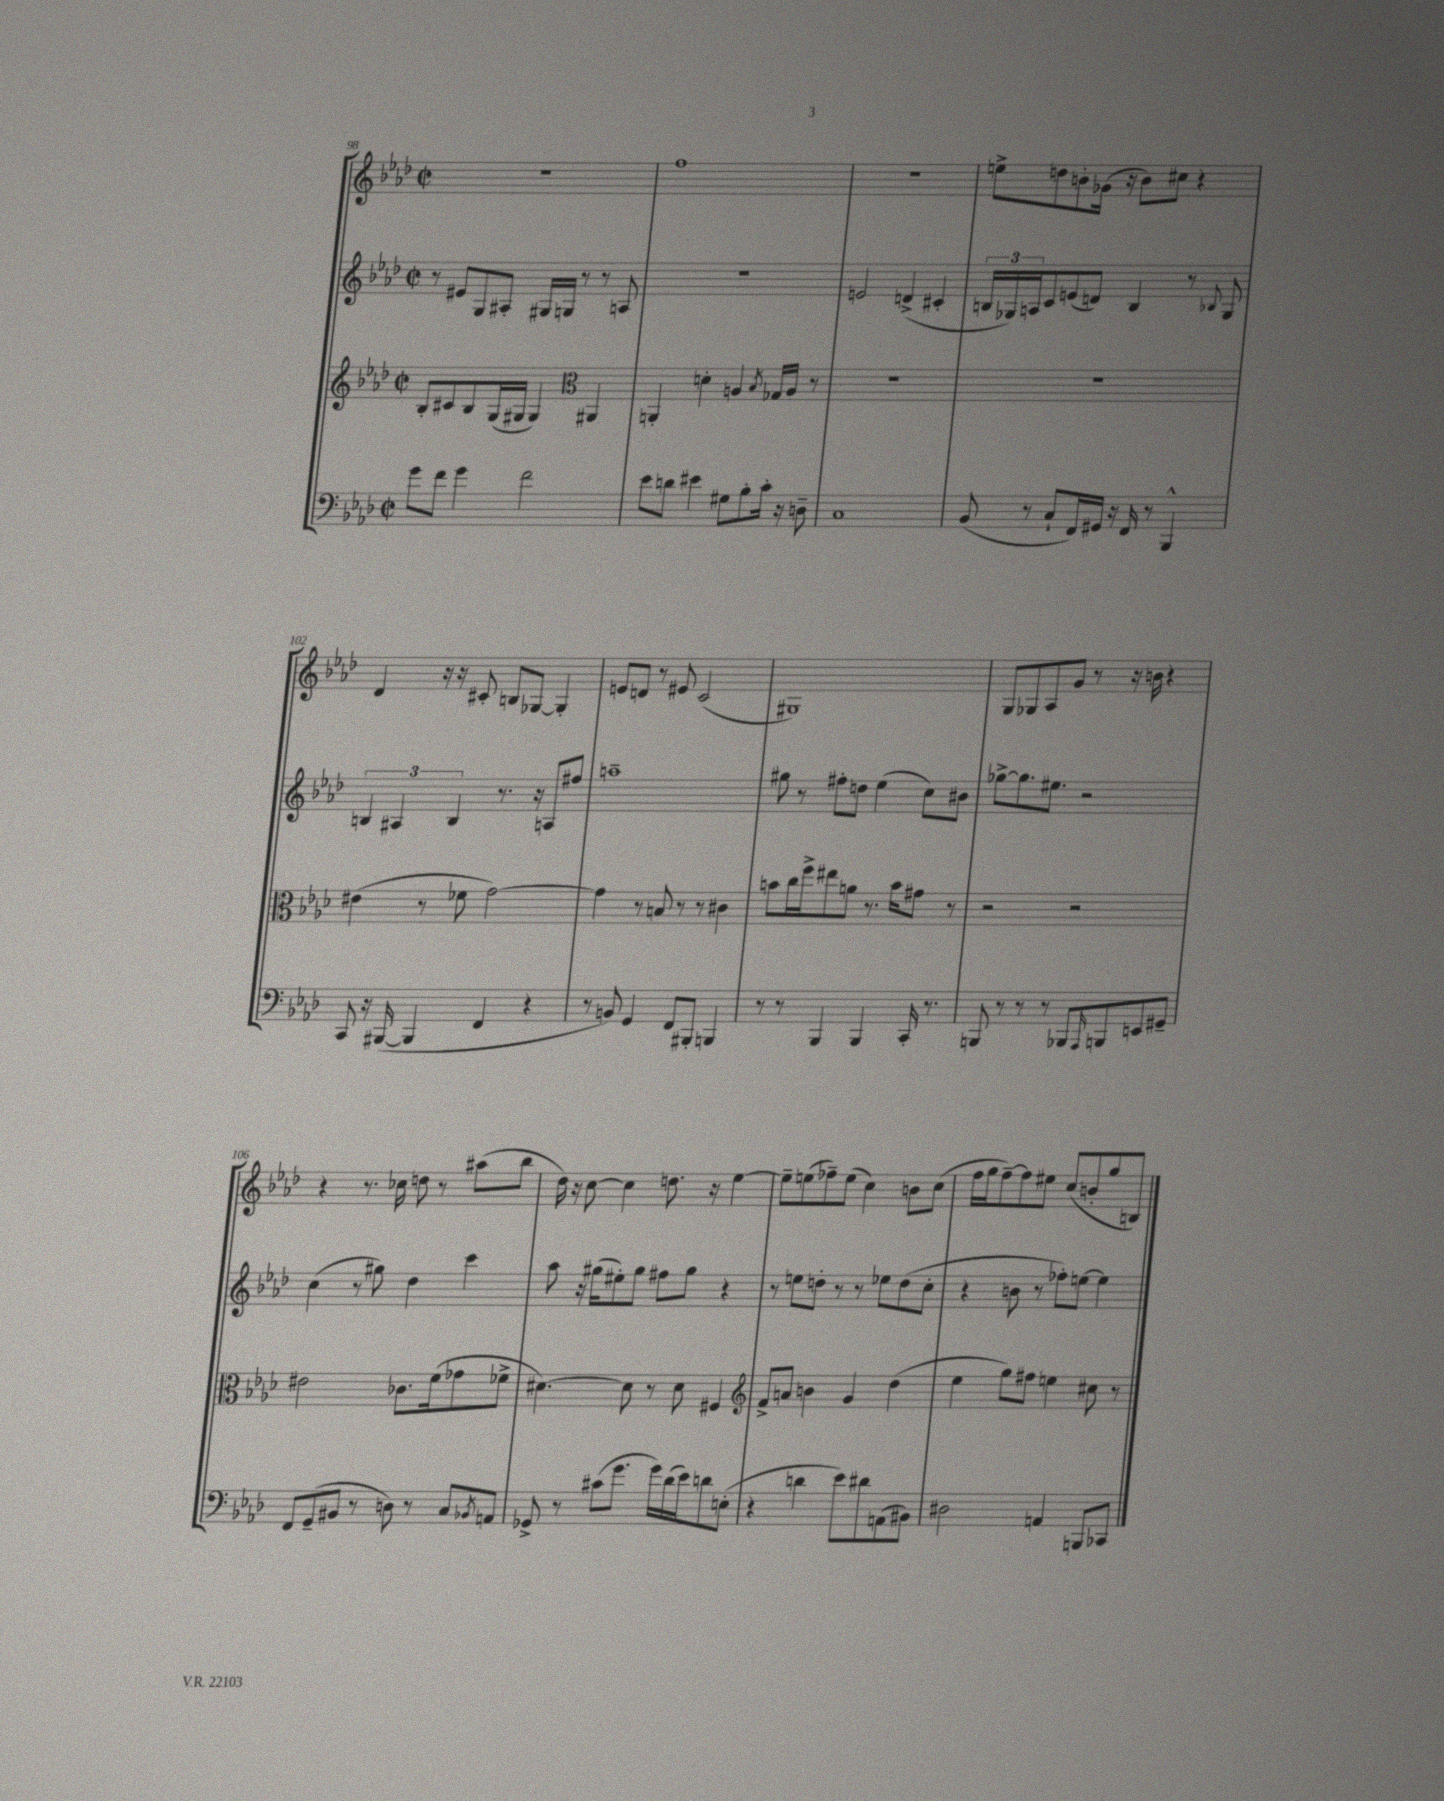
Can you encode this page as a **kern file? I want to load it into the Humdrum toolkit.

**kern	**kern	**kern	**kern
*staff4	*staff3	*staff2	*staff1
*clefF4	*clefG2	*clefG2	*clefG2
*k[b-e-a-d-]	*k[b-e-a-d-]	*k[b-e-a-d-]	*k[b-e-a-d-]
*M2/2	*M2/2	*M2/2	*M2/2
*met(c|)	*met(c|)	*met(c|)	*met(c|)
8g	8B-'	8r	1r
8f	8c#	8e#	.
4g	8B-	8G	.
.	(16G	8A#'	.
.	16G#	.	.
2f	4G#)	16G#	.
.	.	16G	.
.	.	8r	.
*	*clefC3	*	*
.	4AA#	8r	.
.	.	8A	.
=	=	=	=
8e-	4AA'	1r	1ff
8d	.	.	.
4e#	4d'	.	.
8G#	4A	.	.
8B-'	.	.	.
.	8qB-	.	.
16c'	16G-	.	.
16r	16A	.	.
8D~	8r	.	.
=	=	=	=
1C	1r	2e	1r
.	.	(4d^	.
.	.	4c#'	.
=	=	=	=
(8BB-	1r	24B	8ee^
.	.	24G-)	.
.	.	24A	.
8r	.	8c	8dd
8C`	.	(8e	8b'
16FF)	.	8d)	(16g-
16GG#	.	.	16r
16r	.	4B	8b)
16FF	.	.	.
8r	.	.	8cc#
4BBB-^^	.	8r	4r
.	.	8qqB-	.
.	.	8G-	.
=	=	=	=
8CC	(4e#	6B	4d-
16r	.	.	.
.	.	6A#	.
([16BBB#	.	.	.
4BBB#]	8r	.	16r
.	.	.	16r
.	.	6B	.
.	8f-	.	8c#'
4FF	[2g)	8.r	8B
.	.	.	[8G-
.	.	16r	.
4r	.	8A	4G-']
.	.	8ff#	.
=	=	=	=
8r	4g]	1aa~	8e
8BB)	.	.	8d
4GG	8r	.	8r
.	8B	.	8e#
8FF	8r	.	(2c
8BBB#'	8r	.	.
4BBB	4c#	.	.
=	=	=	=
8r	8b	8gg#	1G#)
8r	16cc	8r	.
.	16ff^	.	.
4BBB-	8ee#	8ff#'	.
.	8a	8dd	.
4BBB-	8.r	(4ee-	.
.	16b	.	.
16CC'	8g#	8cc)	.
8.r	.	.	.
.	8r	8b#	.
=	=	=	=
8BBB	2r	[8gg-^	8G
8r	.	8.gg-]	8G-
8r	.	.	8A-
.	.	8.ee#	.
8r	.	.	8g
8BBB-	2r	2r	8r
16qqAAA-	.	.	.
8BBB	.	.	16r
.	.	.	16b
8EE	.	.	4r
8GG#~	.	.	.
=	=	=	=
8FF	2e#	(4cc	4r
(8GG~	.	.	.
8BB#	.	8r	8.r
8r	.	8gg#)	.
.	.	.	16cc-
8D)	8.c-	4dd-	8dd
8r	.	.	8r
.	(16f	.	.
8C	8g-	4ccc	(8aa#
8qBB-	.	.	.
8AA	8f-^	.	8bb-
=	=	=	=
8GG-^	[4.d#)	8aa-	16dd-)
.	.	.	16r
8r	.	16r	[8cc
.	.	(16gg#	.
(8c#	.	8ee#')	4cc]
8.g	8d#]	8gg#	.
.	8r	8ff#	8.dd
16g)	.	.	.
(16d-	8d#	8gg#	.
16e-)	.	.	16r
8d	4F#	4r	[4ee-
(8E'	.	.	.
=	=	=	=
*	*clefG2	*	*
4r	8f^	8r	8ee-~]
.	8a	8ee	(8ee
4d	4b	8dd'	8ff-~)
.	.	8r	(8ee
8e-)	4g	8r	4cc)
8d#	.	8ee-	.
(8AA	(4dd-	(8dd	8b
8BB#)	.	8cc'	(8cc
=	=	=	=
2D#	4ee-	4r	16ff
.	.	.	16gg
.	.	.	[8ff~)
.	8gg)	8b	8ff]
.	8ff#	8r	8ee#
4AA	4ee	8ff-')	(8cc
.	.	[8ee	8b'
8BBB	8cc#	4ee]	8gg
8CC-	8r	.	8B)
==	==	==	==
*-	*-	*-	*-
